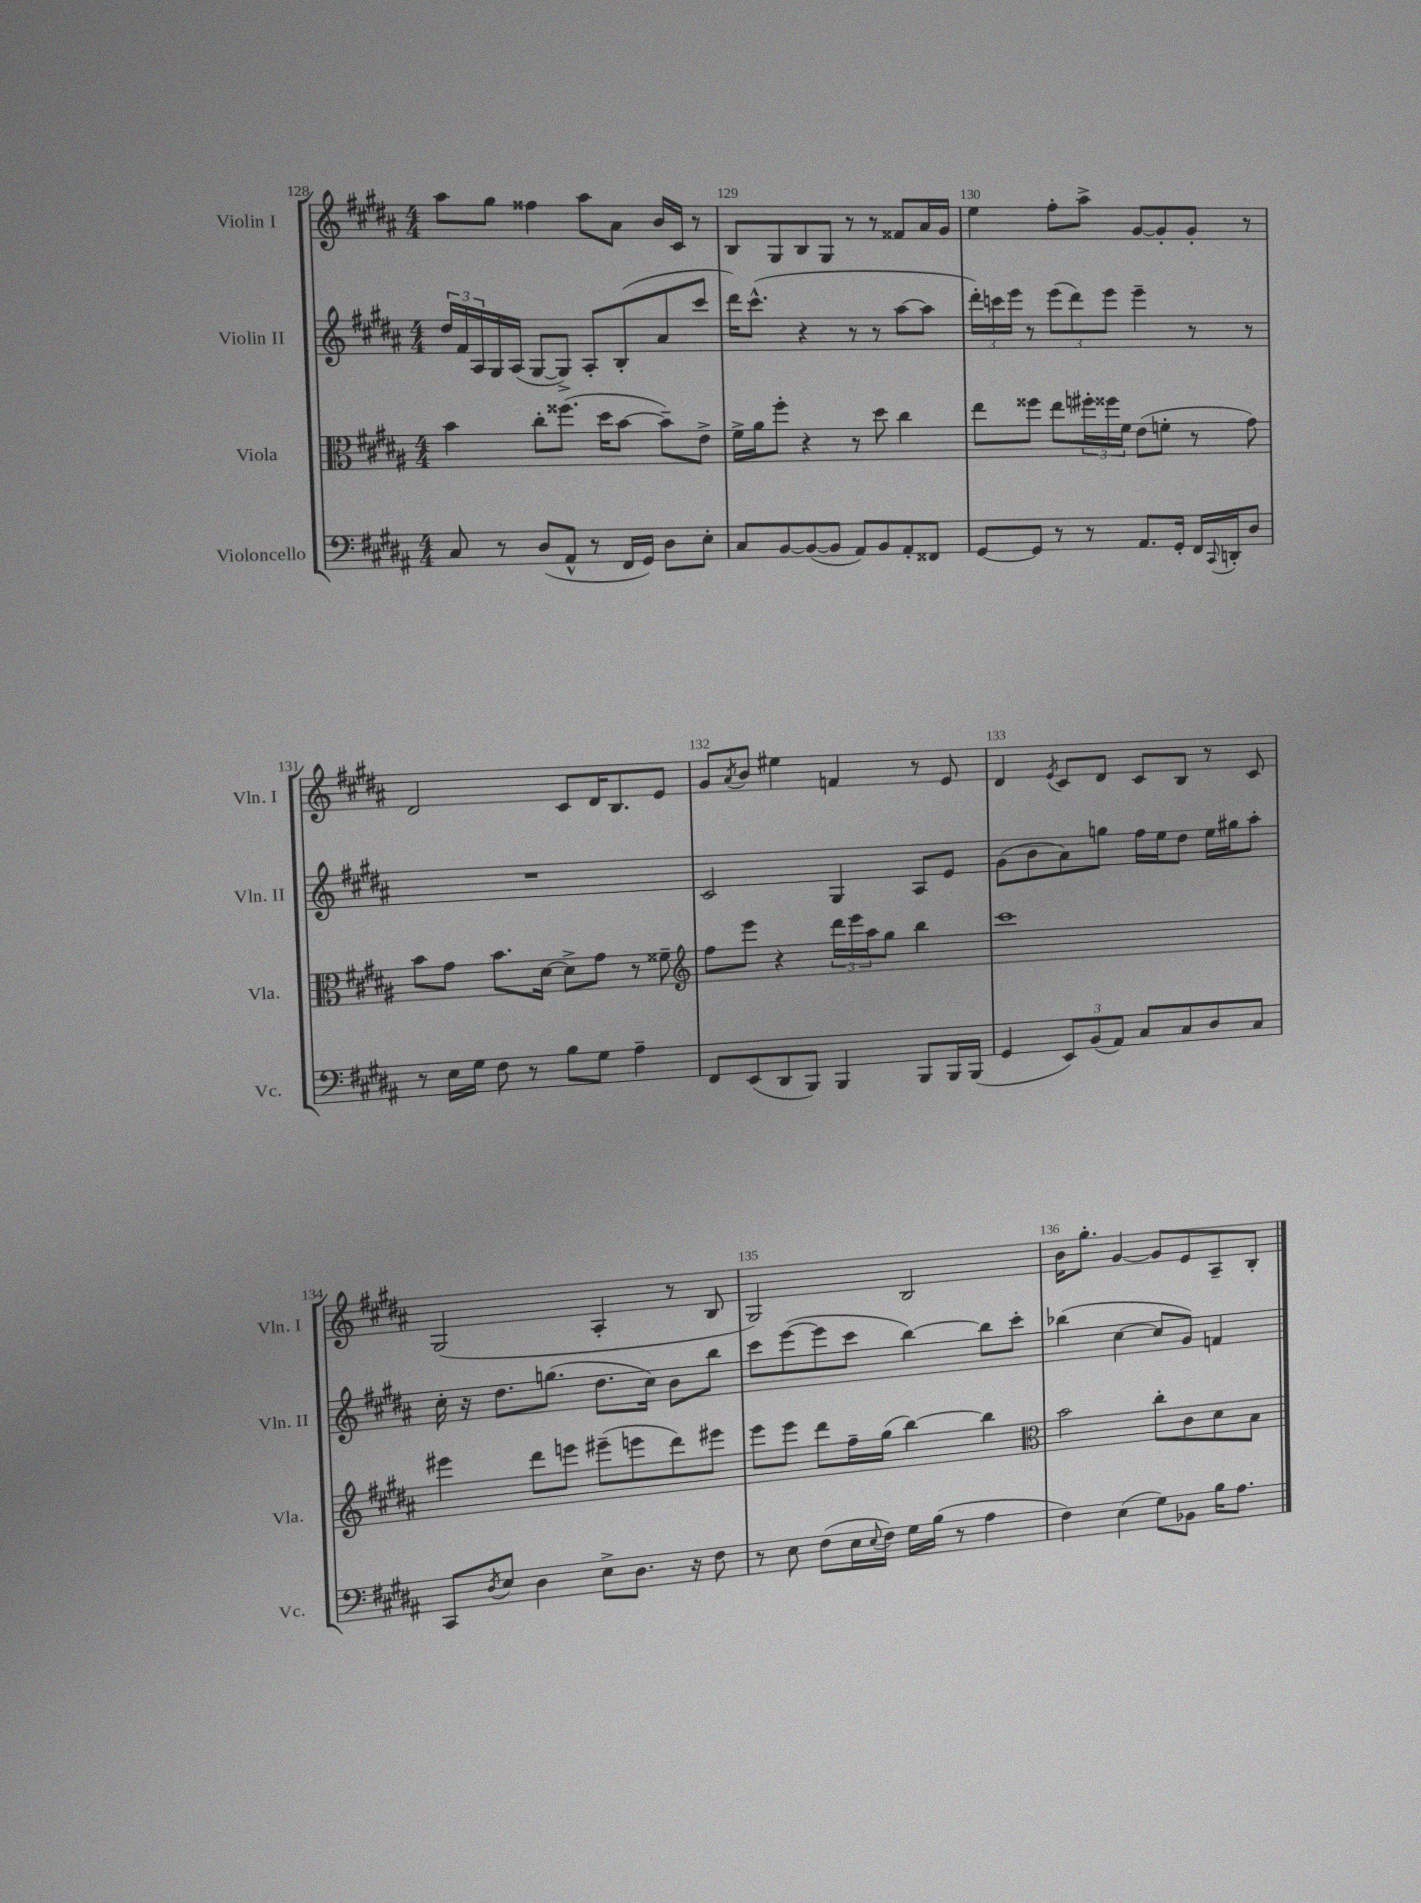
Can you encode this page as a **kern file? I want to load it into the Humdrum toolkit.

**kern	**kern	**kern	**kern
*part4	*part3	*part2	*part1
*staff4	*staff3	*staff2	*staff1
*I"Violoncello	*I"Viola	*I"Violin II	*I"Violin I
*I'Vc.	*I'Vla.	*I'Vln. II	*I'Vln. I
*clefF4	*clefC3	*clefG2	*clefG2
*k[f#c#g#d#a#]	*k[f#c#g#d#a#]	*k[f#c#g#d#a#]	*k[f#c#g#d#a#]
*M4/4	*M4/4	*M4/4	*M4/4
=128	=128	=128	=128
8C#/	4b\	24dd#/LL	8aa#\L
.	.	24f#/	.
.	.	24A#/	.
8r	.	16G#/	8gg#\J
.	.	(16A#/JJ	.
(8D#/L	8cc#'\L	[8G#/L	4ff##X\
8AA#^^/J	(8.ff##X\J	8G#^/J])	.
8r	.	8A#'/L	8aa#\L
.	16dd#\KL	.	.
16FF#/LL	[8b\J	(8B'/	8a#\J
16GG#/JJ)	.	.	.
8D#\L	8b~\L])	8a#/	16b/LL
.	.	.	16c#/JJ
8E'\J	8e^\J	8ccc#/J	8r
=129	=129	=129	=129
8C#/L	16f#^\LL	16ddd#\KL)	8B/L
.	16a#\J	(8.ccc#^^\J	.
[8BB/	8ff#'\J	.	8G#/
(8BB/_	4r	4r	8B/
8BB/J]	.	.	8G#/J
8AA#/L)	8r	8r	8r
8BB/	8dd#\	8r	8r
8AA#'/	4cc#\	[8aa#\L	8f##X/L
8FF##X/J	.	8aa#\J]	16a#/L
.	.	.	16g#/JJ
=130	=130	=130	=130
[8GG#/L	8ee\L	24ddd#'\LL)	4ee\
.	.	24cccn\	.
.	.	24eee\JJ	.
8GG#/J]	8ff##X\J	8r	.
8r	8ee\L	(12eee\L	8ff#'\L
.	.	12ddd#\)	.
8r	24ff#X'\L	.	8aa#^\J
.	24ff##X\	12eee\J	.
.	24f#\JJ	.	.
8.AA#/L	(8e\L	4eee~\	[8g#/L
.	8fn'\J	.	8g#'/]
16GG#'/Jk	.	.	.
16FF#/LL	8r	8r	8g#'/J
8qqCC#/	.	.	.
16DDn'/J	.	.	.
8D#/J	8g#\)	8r	8r
!!LO:LB:g=z
=131	=131	=131	=131
8r	8b\L	1r	2d#/
16E\LL	8g#\J	.	.
16G#\JJ	.	.	.
8F#\	8.b\L	.	.
8r	.	.	.
.	[16d#\Jk	.	.
8B\L	8d#^\L]	.	8c#/L
8G#\J	8g#\J	.	16d#/K
.	.	.	8.B/
4A#~\	8r	.	.
.	8f##X~\	.	8e/J
=132	=132	=132	=132
*	*clefG2	*	*
8FF#/L	8ff#\L	2c#/	8g#/L
.	.	.	8qa#/
(8EE/	8eee\J	.	8b/J
8DD#/	4r	.	4ee#X\
8BBB/J)	.	.	.
4BBB/	24ddd#\LL	4G#/	4fn/
.	24eee\	.	.
.	24aa#\J	.	.
.	8gg#\J	.	.
8BBB/L	4bb\	8A#/L	8r
16BBB/L	.	8e/J	8e/
(16BBB/JJ	.	.	.
=133	=133	=133	=133
4GG#/	1ccc#	(8g#\L	4d#/
.	.	8b\	.
.	.	.	8qe/
12EE/L)	.	8a#\)	8c#/L
(12BB/	.	.	.
.	.	8ggn\J	8d#/J
12AA#/J)	.	.	.
8C#/L	.	16ff#\LL	8c#/L
.	.	16ee\J	.
8C#/	.	8dd#\J	8B/J
8D#/	.	16ee\LL	8r
.	.	16gg#X\J	.
8C#/J	.	8aa#'\J	8c#/
!!LO:LB:g=z
=134	=134	=134	=134
8CC#/L	4eee#X\	16cc#'\	(2G#/
.	.	16r	.
8qD#/	.	.	.
8E/J	.	8.dd#\L	.
4D#\	8ddd#\L	.	.
.	.	(8.ggn\J	.
.	8eeen\J	.	.
8E^\L	(8eee#X~\L	8.dd#\L	4A#'/
8.D#\J	8eeen\	.	.
.	.	16cc#\Jk)	.
.	8ddd#\)	8b\L	8r
16r	.	.	.
8F#\	8eee#X\J	8bb\J	8B/
=135	=135	=135	=135
8r	8eee\L	8ccc#\L	2G#/)
8E\	8eee\J	([8eee\	.
(8F#\L	8ddd#\L	8eee\]	.
16E\L	16ff#~\L	8ccc#\J	.
8qqE/	.	.	.
16F#\JJ)	(16gg#\JJ	.	.
16G#\LL	[4bb\)	[4bb\)	2B/
(16B\JJ	.	.	.
8r	.	.	.
4A#\	4bb\]	8bb\L]	.
.	.	8ccc#'\J	.
=136	=136	=136	=136
*	*clefC3	*	*
4F#\)	2b\	(4bb-X\	16b\KL
.	.	.	8.gg#'\J
(4E\	.	[4cc#\	[4g#/
8G#\L)	8cc#'\L	8cc#/L]	8g#/L]
8BB-X\J	8c#\	8g#/J)	8e/
16B\KL	8d#\	4fn/	8A#~/
8.A#\J	.	.	.
.	8B\J	.	8B'/J
==	==	==	==
*-	*-	*-	*-
